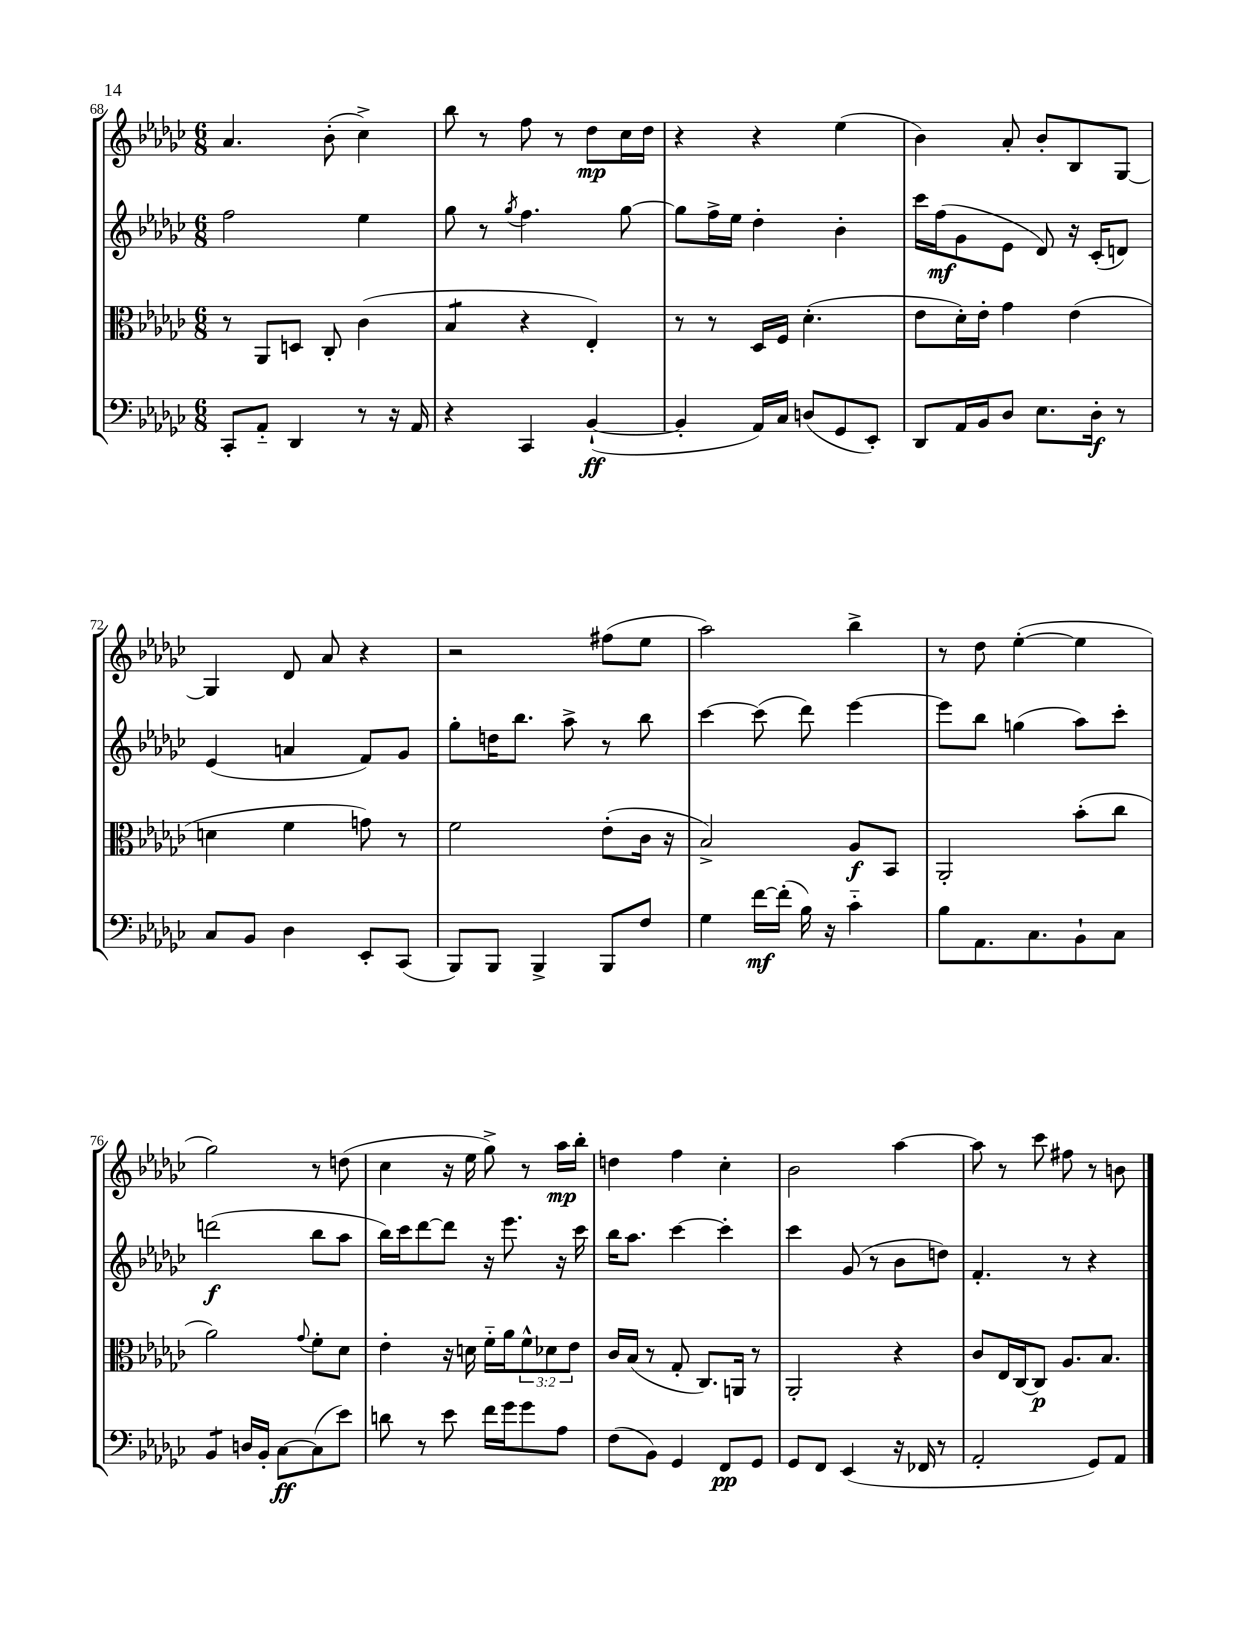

**kern	**kern	**kern	**kern
*staff4	*staff3	*staff2	*staff1
*clefF4	*clefC3	*clefG2	*clefG2
*k[b-e-a-d-g-c-]	*k[b-e-a-d-g-c-]	*k[b-e-a-d-g-c-]	*k[b-e-a-d-g-c-]
*M6/8	*M6/8	*M6/8	*M6/8
8CC-'/L	8r	2ff\	4.a-/
8AA-'~/J	8AA-/L	.	.
4DD-/	8D/J	.	.
.	8C-'/	.	(8b-'\
8r	(4c-\	4ee-\	4cc-^\)
16r	.	.	.
16AA-/	.	.	.
=	=	=	=
4r	4B-/	8gg-\	8bb-\
.	.	8r	8r
.	.	8qgg-/	.
4CC-/	4r	4.ff\	8ff\
.	.	.	8r
([4BB-`/	4E-'/)	.	8dd-\L
.	.	[8gg-\	16cc-\L
.	.	.	16dd-\JJ
=	=	=	=
4BB-'/]	8r	8gg-\]L	4r
.	8r	16ff^\L	.
.	.	16ee-\JJ	.
16AA-/LL)	16D-/LL	4dd-'\	4r
16C-/JJ	16F/JJ	.	.
(8D/L	(4.d-'\	.	.
8GG-/	.	4b-'\	(4ee-\
8EE-'/J)	.	.	.
=	=	=	=
8DD-/L	8e-\L	16ccc-\LL	4b-\)
.	.	(16ff\J	.
16AA-/L	16d-'\L)	8g-\	.
16BB-/J	16e-'\JJ	.	.
8D-/J	4g-\	8e-\J	8a-'/
8.E-\L	.	8d-/)	8b-'/L
.	(4e-\	16r	8B-/
16D-'\Jk	.	(16c-'/LK	.
8r	.	8d/J)	[8G-/J
=	=	=	=
8C-/L	4d\	(4e-/	4G-/]
8BB-/J	.	.	.
4D-\	4f\	4a/	8d-/
.	.	.	8a-/
8EE-'/L	8g\)	8f/L)	4r
(8CC-/J	8r	8g-/J	.
=	=	=	=
8BBB-/L)	2f\	8gg-'\L	2r
8BBB-/J	.	16dd\K	.
.	.	8.bb-\J	.
4BBB-^/	.	.	.
.	.	8aa-^\	.
8BBB-/L	(8e-'\L	8r	(8ff#\L
8F/J	16c-\Jk	8bb-\	8ee-\J
.	16r	.	.
=	=	=	=
4G-\	2B-^/)	[4ccc-\	2aa-\)
[16f\LL	.	(8ccc-\]	.
(16f'\]JJ	.	.	.
16B-\)	.	8ddd-\)	.
16r	.	.	.
4c-'~\	8A-/L	[4eee-\	4bb-^\
.	8BB-/J	.	.
=	=	=	=
8B-\L	2AA-'/	8eee-\]L	8r
8.AA-\	.	8bb-\J	8dd-\
.	.	(4gg\	([4ee-'\
8.C-\	.	.	.
8BB-`\	(8b-'\L	8aa-\L)	4ee-\]
8C-\J	8cc-\J	8ccc-'\J	.
=	=	=	=
4BB-/	2a-\)	(2ddd\	2gg-\)
16D/LL	.	.	.
16BB-'/JJ	.	.	.
[8C-\L	.	.	.
.	8qqg-/	.	.
(8C-\]	8f'\L	8bb-\L	8r
8e-\J)	8d-\J	8aa-\J	(8dd\
=	=	=	=
8d\	4e-'\	16bb-\LL)	4cc-\
.	.	16ccc-\J	.
8r	.	[8ddd-\	.
8e-\	16r	8ddd-\]J	16r
.	16d\	.	16ee-\
16f\LL	16f'~\LL	16r	8gg-^\)
16g-\J	16a-\J	8.eee-\	.
8g-\	12f^^\	.	8r
.	12d-\	.	.
8A-\J	.	16r	16aa-\LL
.	12e-\J	.	.
.	.	16ccc-\	16bb-'\JJ
=	=	=	=
(8F\L	16c-/LL	16bb-\LK	4dd\
.	(16B-/JJ	8.aa-\J	.
8BB-\J)	8r	.	.
4GG-/	8G-'/	[4ccc-\	4ff\
.	8.C-/L)	.	.
8FF/L	.	4ccc-'\]	4cc-'\
.	16AA/Jk	.	.
8GG-/J	8r	.	.
=	=	=	=
8GG-/L	2AA-'/	4ccc-\	2b-\
8FF/J	.	.	.
(4EE-/	.	(8g-/	.
.	.	8r	.
16r	4r	8b-\L	[4aa-\
16FF-/	.	.	.
8r	.	8dd\J)	.
=	=	=	=
2AA-'/	8c-/L	4.f'/	8aa-\]
.	16E-/L	.	8r
.	[16C-/J	.	.
.	8C-/]J	.	8ccc-\
.	8.A-/L	8r	8ff#\
8GG-/L)	.	4r	8r
.	8.B-/J	.	.
8AA-/J	.	.	8b\
==	==	==	==
*-	*-	*-	*-
